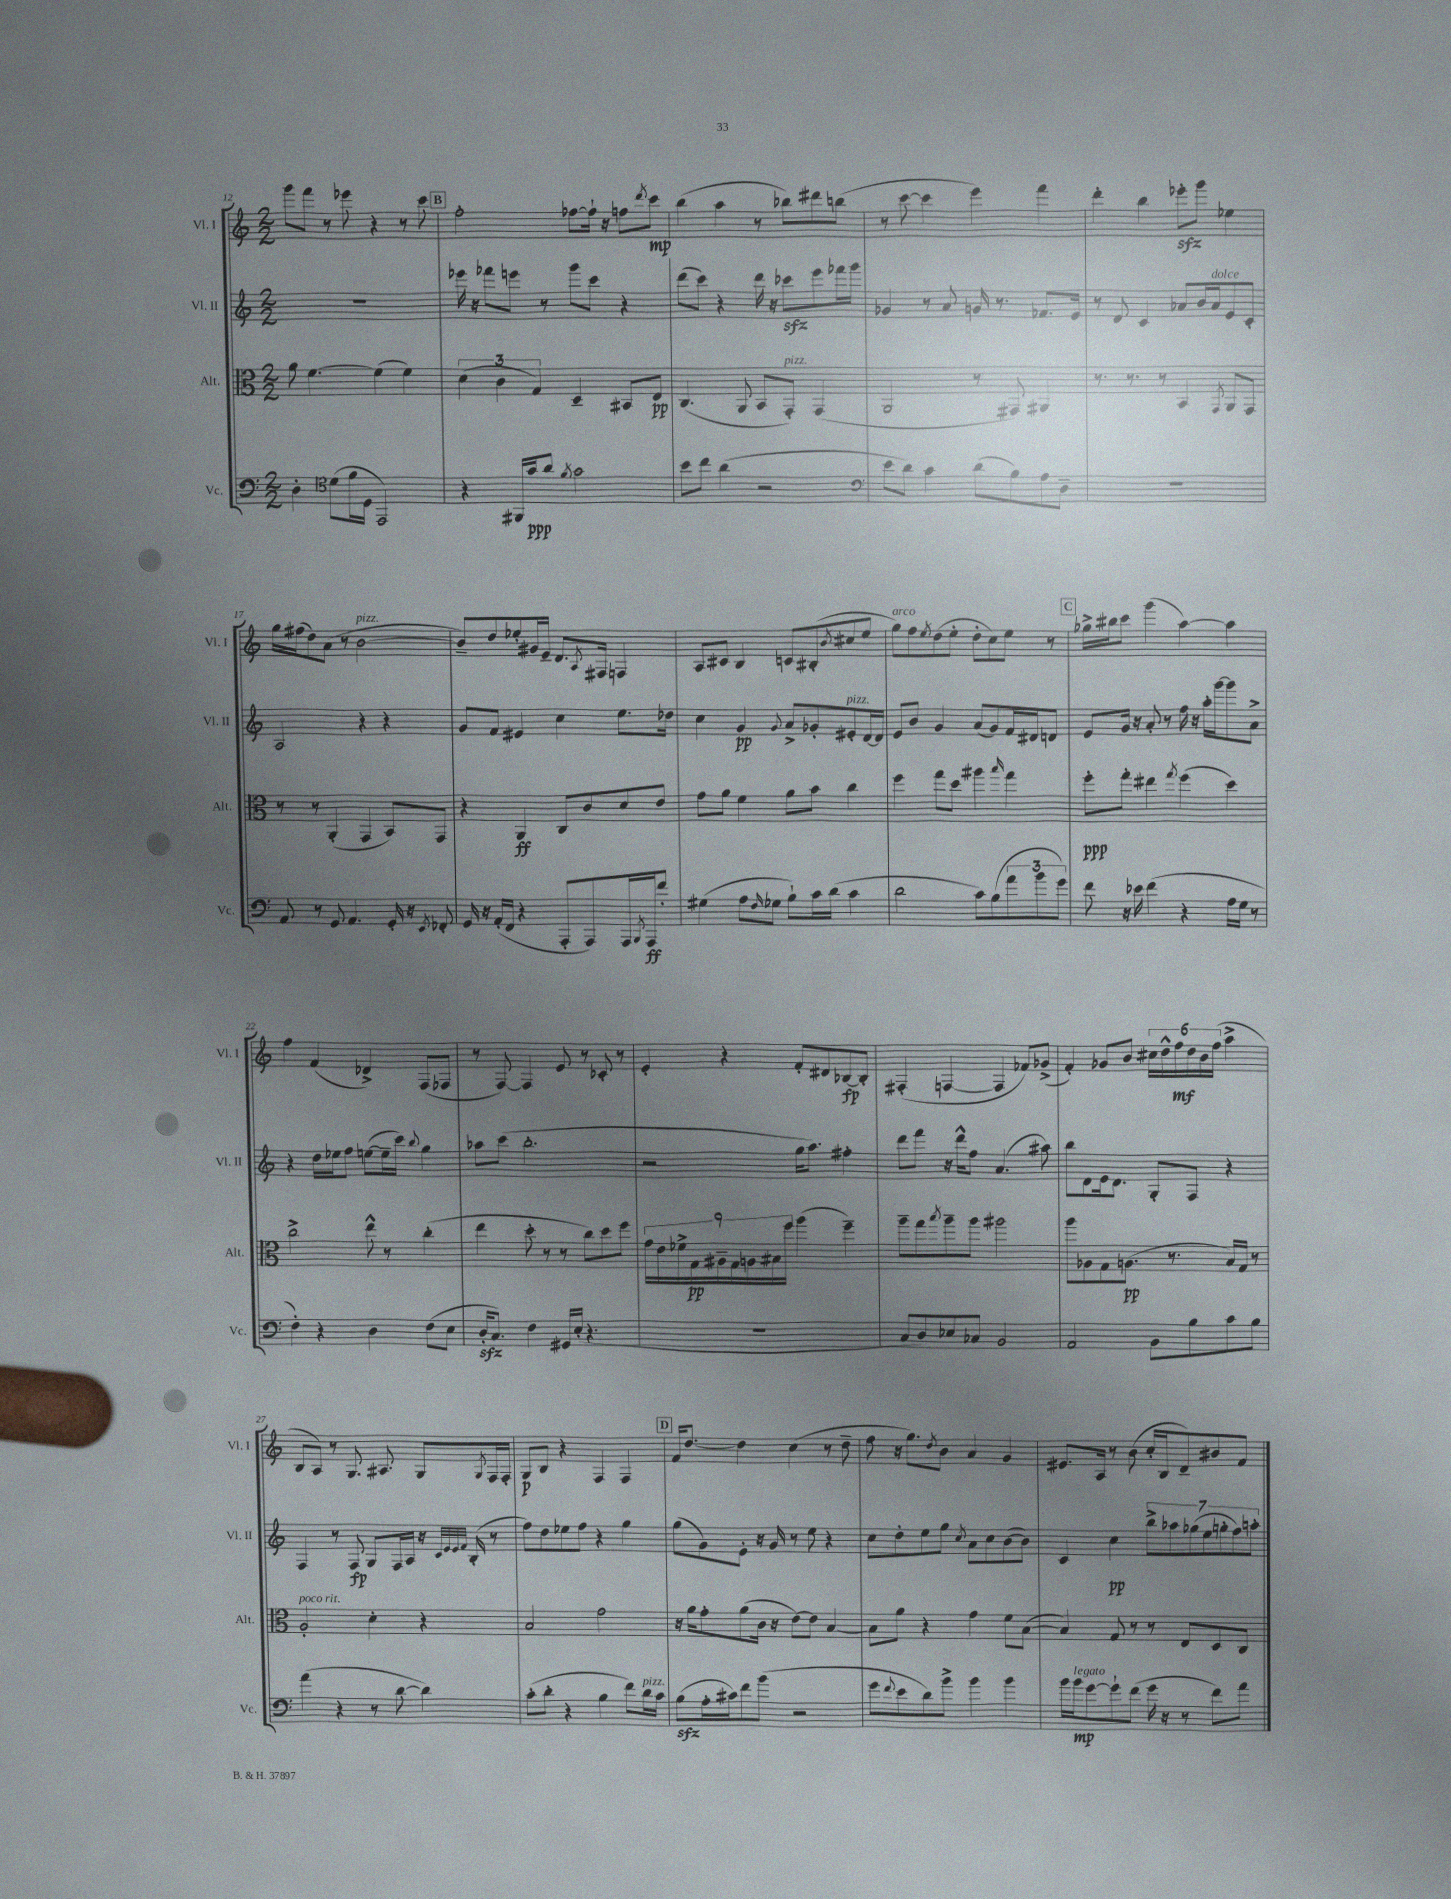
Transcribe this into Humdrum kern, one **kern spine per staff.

**kern	**kern	**kern	**kern
*staff4	*staff3	*staff2	*staff1
*clefF4	*clefC3	*clefG2	*clefG2
*k[]	*k[]	*k[]	*k[]
*M2/2	*M2/2	*M2/2	*M2/2
4D'	8a	1r	8ggg
.	[4.f	.	8fff
*clefC4	*	*	*
(8d	.	.	8r
16f	.	.	8eee-
16D	.	.	.
2EE)	(4f]	.	4r
.	4f)	.	8r
.	.	.	8ccc
=	=	=	=
4r	(6d	16eee-	2ff'
.	.	16r	.
.	.	8fff-	.
.	6c	.	.
16FF#	.	8eee	.
16g	.	.	.
.	6G)	.	.
8a	.	8r	.
8qf	.	.	.
2g	4D~	8ggg	[8ff-
.	.	8ccc	16ff-`]
.	.	.	16r
.	8BB#	4r	8ff
.	.	.	8qddd
.	8E	.	8ccc
=	=	=	=
8b	(4.C	(8ddd	(4bb
8cc	.	8ccc)	.
(4a	.	4r	4aa
.	8AA	.	.
2r	8BB	16ddd	8r
.	.	16r	.
.	8GG')	8ccc-	8bb-)
.	(4GG	8eee	8ddd#
.	.	16fff-	(8bb
.	.	16ggg	.
=	=	=	=
*clefF4	*	*	*
8e	2AA	4g-	8r
8d)	.	.	[8ccc
4c	.	8r	4ccc]
.	.	8a	.
(8d	8r	16g	4eee)
.	.	8.r	.
8B)	8GG#)	.	.
8A	4AA#	8.f-	4fff
8D~	.	.	.
.	.	16e	.
=	=	=	=
1r	8.r	8r	4ddd'
.	.	8d	.
.	8.r	.	.
.	.	4c	4bb
.	8r	.	.
.	4BB	8a-	8eee-'
.	.	16b	8ggg
.	.	16a-	.
.	8qGG	.	.
.	8AA	8e	4ee-
.	8GG	8c'	.
=	=	=	=
8AA	8r	2A	16gg
.	.	.	(16ff#
8r	8r	.	8dd)
8GG	(4AA'	.	(8a
4.AA	.	.	8r
.	4GG	4r	[2b
16GG'	8BB)	4r	.
16r	.	.	.
8qEE	.	.	.
8FF-'	8GG	.	.
=	=	=	=
16GG	4r	8g	8b~])
16r	.	.	.
(16AA'	.	8f	8dd
16FF	.	.	.
4r	4AA	4e#	8ee-'
.	.	.	16g#
.	.	.	16e~
8AAA'	8C	4cc	8.d
8AAA)	8c	.	.
.	.	.	8qA
.	.	.	16F#
16AAA	8d	8.ee	4F
8qBBB	.	.	.
16AAA	.	.	.
8f'	8e	.	.
.	.	16dd-	.
=	=	=	=
(4G#	8g	4cc	8A
.	8a	.	8c#
8A	4f	4g	4B
16qqF	.	.	.
8G-	.	.	.
.	.	8qqg	.
8B`)	8a	8a^	8c
16c	8b	8g-'	(8B#'
(16d	.	.	.
.	.	.	8qb
4c	4cc	8e#'	8cc#
.	.	[16d	8ee
.	.	16d]	.
=	=	=	=
2d	4ff	8e	8gg)
.	.	8b	8ff
.	.	.	8qee
.	8gg	4g	(8dd
.	8dd	.	8ee'
8c)	4aa#	(8a	8dd'
(8B	.	8g)	8cc)
.	16qqbb	.	.
12a	4gg	16f	8ee
.	.	16d#	.
12b	.	.	.
.	.	8d	8r
12g)	.	.	.
=	=	=	=
8f	8ff'	8e	16gg-^
.	.	.	16bb#
16r	8gg'	16g	8ccc
16e-	.	16r	.
(4f	4ee#	8a'	(4ggg
.	.	8r	.
.	8qgg	.	.
4r	(4ff	16ff	[4aa)
.	.	16r	.
.	.	16aa'	.
.	.	[16ggg	.
16A	4dd)	8ggg]	4aa]
16G	.	.	.
8r	.	8a^	.
=	=	=	=
4F')	2cc^	4r	4ff
4r	.	16dd	(4f
.	.	16ee-	.
.	.	8ff	.
4D	8ee^^	([8ee	4d-^)
.	8r	16ee~]	.
.	.	16ccc)	.
.	.	8qqbb	.
(8F	(4cc'	4gg	(8F
8E	.	.	8F-
=	=	=	=
16D'	4ee	8aa-	8r
8.C)	.	.	.
.	.	(8ccc	[8F)
4F	8dd'	2.bb'	4F]
.	8r	.	.
16GG#	8r	.	8e
(16E'	.	.	.
4.r	8cc)	.	8r
.	8dd	.	8c-'
.	8ff	.	8r
=	=	=	=
1r	18g	2r	4e'
.	18e	.	.
.	18f-^	.	.
.	18G	.	.
.	18A#~	.	.
.	.	.	4r
.	18G	.	.
.	18A	.	.
.	18B#	.	.
.	18ff	.	.
.	(4aa	16gg	8f'
.	.	8.aa)	.
.	.	.	8d#
.	4ff~)	4ff#'	[8B-
.	.	.	8B-']
=	=	=	=
8C	8aa~	8ddd	(4F#'
8D)	8gg	8fff	.
.	8qbb	.	.
8E-	8aa~	16r	[4F
.	.	16ddd^^	.
8C-	8aa	8ff	.
2BB	2aa#	(4.a	4F]
.	.	.	8f-)
.	.	8aa#)	(8g-^
=	=	=	=
2AA	8aa	8bb	4f')
.	8A-	8d	.
.	8G	16e	8g-
.	.	8.d	.
.	(8.A	.	8b
8BB	.	8G'	24cc#
.	.	.	24dd^^
.	8.r	.	.
.	.	.	24ff
8B	.	8F	24dd
.	.	.	24b
.	.	.	(24ff
8c	16B)	4r	4aa^
.	16G	.	.
8B	8r	.	.
=	=	=	=
(4a	2A'	4F	8B
.	.	.	8A)
4r	.	8r	8r
.	.	8F	8.G
8r	4d'	8G	.
.	.	.	8.A#
[8d	.	16F	.
.	.	16A	.
4d])	4r	16r	8G
.	.	32qqc	.
.	.	32qqe	.
.	.	32qqe	.
.	.	32qqf	.
.	.	(16B'	.
.	.	.	8qG
.	.	8r	16F
.	.	.	16F'
=	=	=	=
(8c'	2B	8ff)	8G
8d'	.	8dd	8B
4r	.	8ee-	4r
.	.	8ff	.
4B	2g	4r	4F
8f)	.	4gg	4F
16d	.	.	.
16c	.	.	.
=	=	=	=
(8B	16r	(8gg	16f
.	16a	.	[8.dd
16A'	8g'	8g)	.
16c#)	.	.	.
8f	(8a	8e'	4dd]
(8b	16c	16r	.
.	16r	16g	.
2r	[8e)	8r	(4cc
.	8e]	8ee	.
.	[4B	4r	8r
.	.	.	8dd~
=	=	=	=
8g	8B]	8cc	8ff
8qqf	.	.	.
8e	8a	8dd'	16r
.	.	.	8.gg)
8d)	4r	8ee	.
.	.	.	8qdd
8b^	.	8gg	8b
.	.	8qcc	.
4b	4g	8a	4a
.	.	8cc	.
4b	8f	([8b	4g
.	([8B	8b])	.
=	=	=	=
16b	4B])	4c	8.e#
16b	.	.	.
[8g	.	.	.
.	.	.	16A
8g`]	8G	4cc	8r
(8f	8r	.	(8b
16g	8r	14bb^	16cc'
16r	.	.	16B
.	.	14aa-	.
8r	8E	.	8d~)
.	.	(14gg-	.
.	.	14ee	.
8f)	8D	.	8b#
.	.	14gg'	.
.	.	14ff)	.
8a	8C	.	8f
.	.	14aa'	.
==	==	==	==
*-	*-	*-	*-
